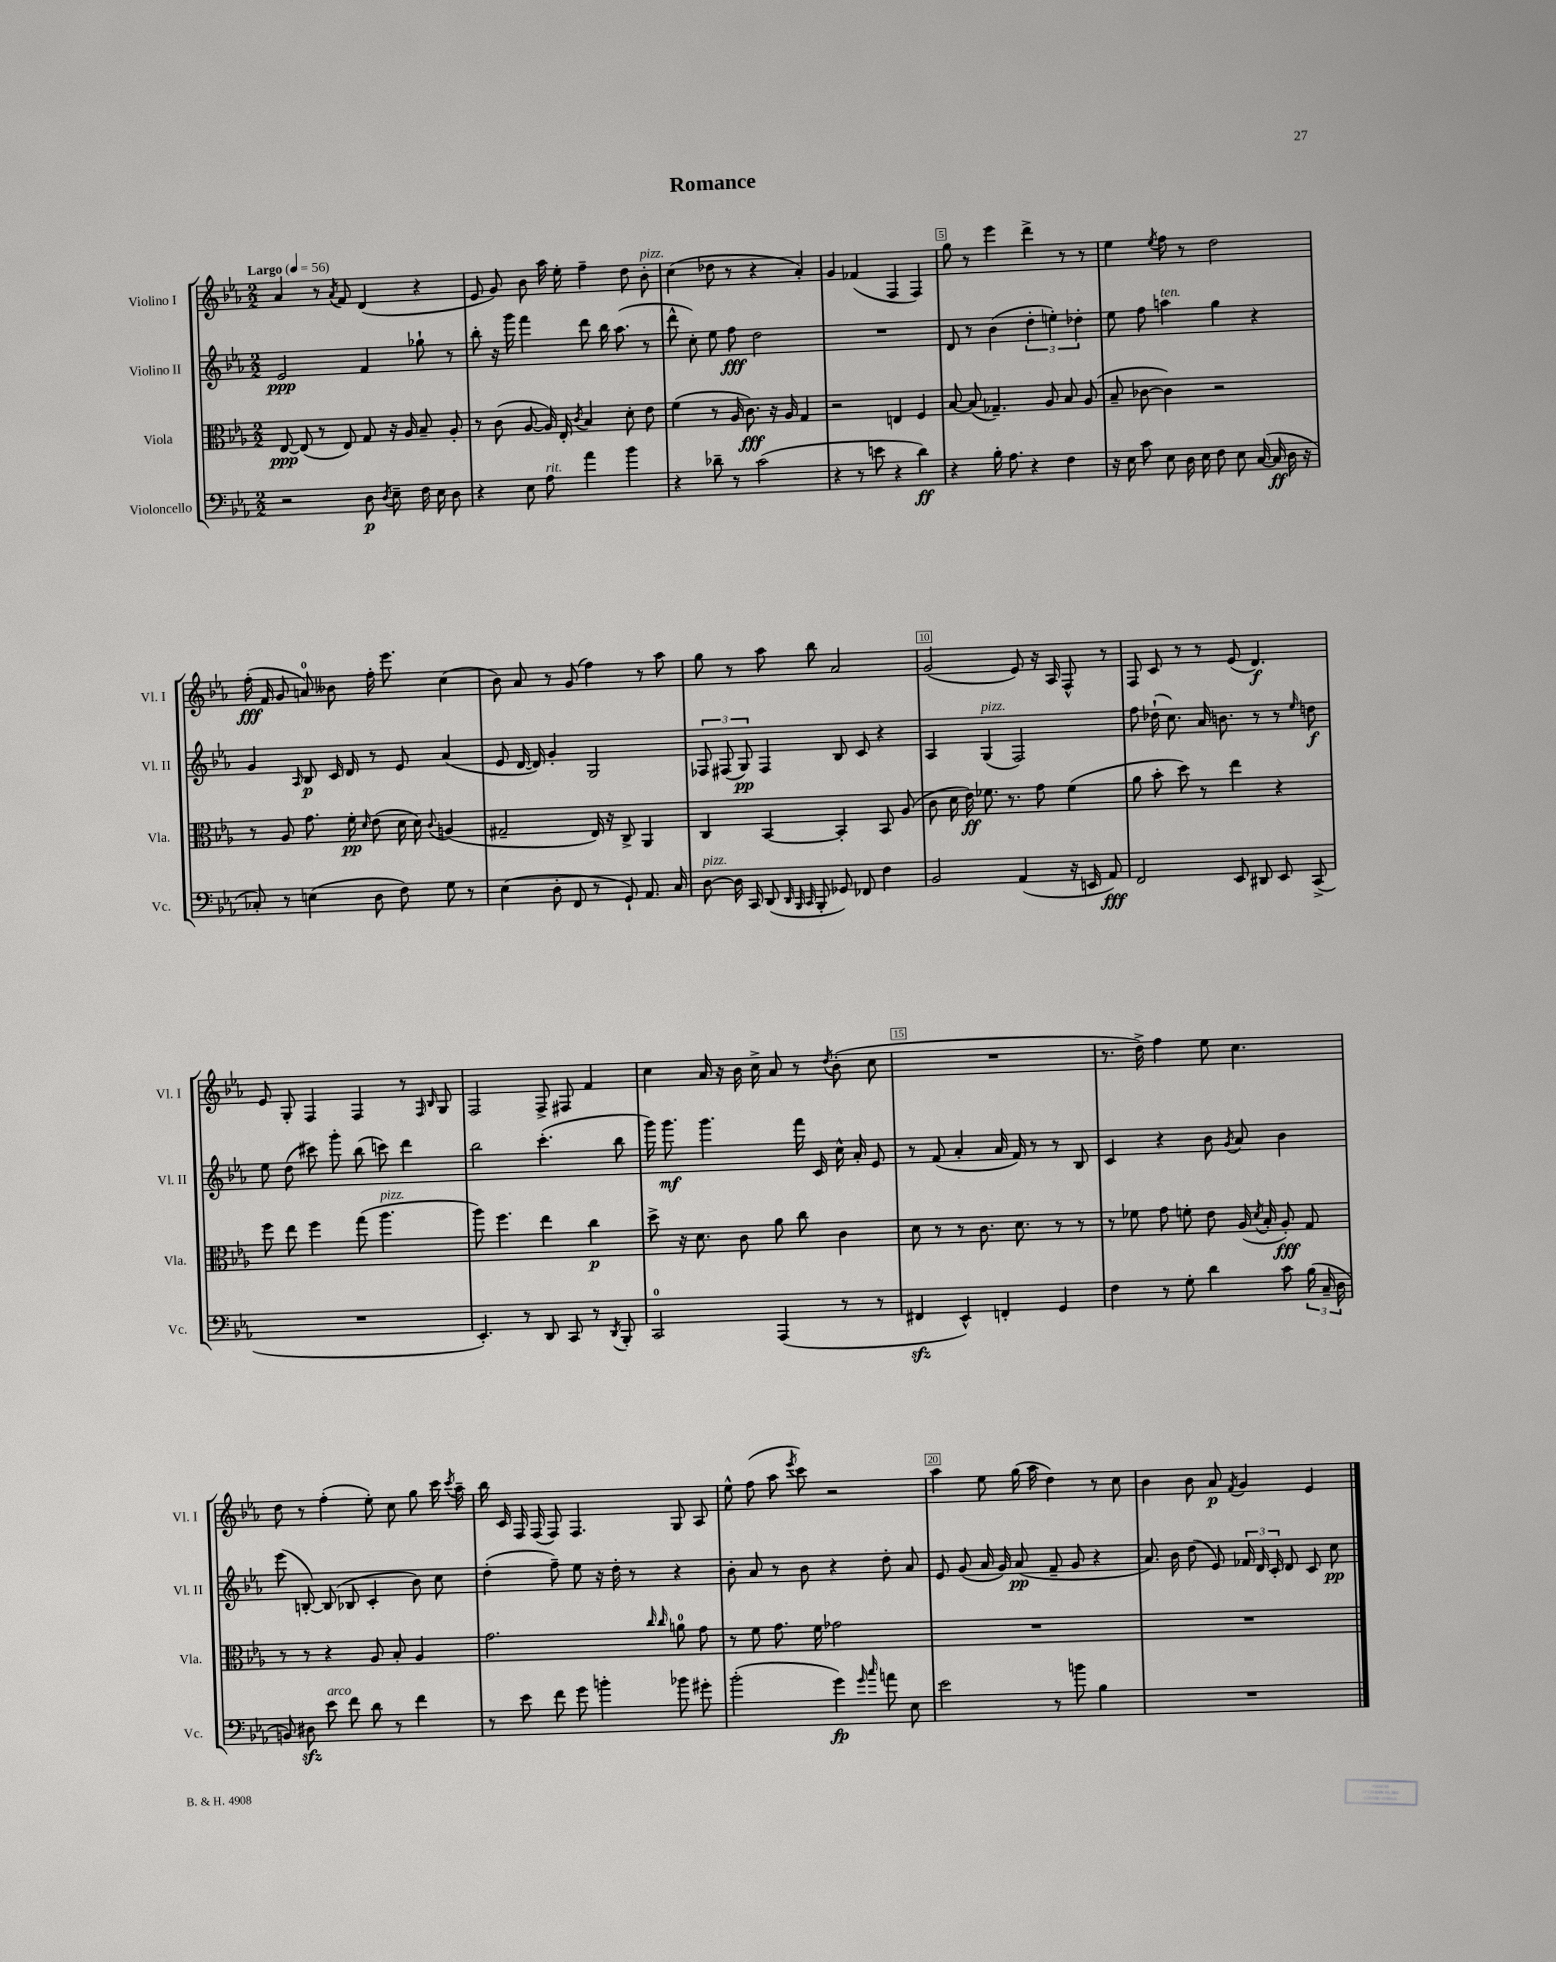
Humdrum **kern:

**kern	**kern	**kern	**kern
*staff4	*staff3	*staff2	*staff1
*clefF4	*clefC3	*clefG2	*clefG2
*k[b-e-a-]	*k[b-e-a-]	*k[b-e-a-]	*k[b-e-a-]
*M2/2	*M2/2	*M2/2	*M2/2
*MM56	*MM56	*MM56	*MM56
2r	[8E-/	2e-/	4a-/
.	(8E-/]	.	.
.	8r	.	8r
.	.	.	8qa-/
.	8E-/)	.	8f/
8D\	8G/	4f/	(4d/
8qD/	.	.	.
8E-~\	16r	.	.
.	16A-/	.	.
16F\	8B-~/	8gg-`\	4r
16E-\	.	.	.
8D\	8A-'/	8r	.
=	=	=	=
4r	8r	8bb-'\	8e-/
.	(8c\	16r	8g/)
.	.	16ggg\	.
8E-\	[8A-/	4fff\	8b-\
8A-\	16A-/])	.	16aa-\
.	16E-'/	.	16ee-'\
.	8qc/	.	.
4a-\	4B-/	8ddd\	4ff~\
.	.	16bb-\	.
.	.	(8.aa-\	.
4b-\	8d'\	.	8dd\
.	8e-\	8r	8b-'\
=	=	=	=
4r	(4f\	8ddd^^\	(4cc\
.	.	8cc'\)	.
8d-~\	8r	8ee-\	8dd-\
8r	16A-/	8ff\	8r
.	8.c\)	.	.
(2c\	.	2dd\	4r
.	16r	.	.
.	16A-/	.	.
.	4G/	.	4a-'/)
=	=	=	=
4r	2r	1r	4g/
8r	.	.	(4f-/
8e\	.	.	.
4r	4E/	.	4F/
4d\)	4F/	.	4F/)
=	=	=	=
4r	[8B-/	8d/	8gg\
.	(8B-/]	8r	8r
16B-'\	4.G-~/)	(4b-\	4eee-\
8.A-\	.	.	.
4r	.	6dd'\	4ddd^\
.	8A-/	.	.
.	.	6ee'\)	.
4F\	8B-/	.	8r
.	.	6dd-'\	.
.	(8A-/	.	8r
=	=	=	=
16r	8B-~/	8ee-\	4ee-\
16E-\	.	.	.
8c\	[8c-\	8ff\	.
.	.	.	8qee-/
8E-\	4c-\])	4aa\	8ff\
16D\	.	.	8r
16E-\	.	.	.
8F\	2r	4gg\	2dd\
8E-\	.	.	.
([16C/	.	4r	.
16C/]	.	.	.
16D\	.	.	.
16r	.	.	.
=	=	=	=
8C-'/)	8r	4g/	(16ff'\
.	.	.	16f/
8r	8A-/	.	8g/
.	.	16qqA-/	.
(4E\	8.g\	8B-/	8a/)
.	.	16c/	8b--\
.	16f'\	16d/	.
.	16qqd/	.	.
8D\	(8e-\	8r	16ff'\
.	.	.	8.eee-\
8F\)	16d\	8e-/	.
.	16d\)	.	.
.	8qqc/	.	.
8G\	(4A/	(4a-/	(4cc\
8r	.	.	.
=	=	=	=
(4E-\	2G#~/	8e-/	8b-\)
.	.	[16d/	8a-/
.	.	16d/])	.
8D'\	.	4g'/	8r
8FF/	.	.	(8g/
8r	16E-/)	2G/	4ff\)
.	16r	.	.
8GG`/)	8C^/	.	.
8.AA-/	4AA-/	.	8r
.	.	.	8aa-\
16C/	.	.	.
=	=	=	=
[8D\	4C/	12F-/	8gg\
.	.	(12F#/	.
16D\]	.	.	8r
.	.	12G/)	.
16CC/	.	.	.
(8DD/	[4BB-/	4F#/	8aa-\
32qqDD/	.	.	.
32qqBBB-/	.	.	.
32qqCC/	.	.	.
8BBB-'/	.	.	8bb-\
8GG-/)	4BB-'/]	8B-/	2a-/
8FF-/	.	8c/	.
4F\	8BB-/	4r	.
.	(8A-/	.	.
=	=	=	=
2BB-/	8c\	4A-/	(2g/
.	16d\	.	.
.	16e-\)	.	.
.	8.f-\	(4G/	.
.	8.r	.	.
(4AA-/	.	2F/)	8e-/)
.	8g\	.	16r
.	.	.	16A-/
16r	(4f-\	.	8F^^/
16EE/	.	.	.
8AA-/)	.	.	8r
=	=	=	=
2FF/	8a-\	8ff\	8F/
.	8b-'\	(16dd-`\	8c/
.	.	8.cc\)	.
.	8dd\)	.	8r
.	8r	16a-/	8r
.	.	8.b\	.
8EE-/	4ee-\	.	(8e-/
8DD#/	.	8r	4.d/)
8EE-/	4r	8r	.
.	.	16qqee-/	.
(8CC^/	.	8dd\	.
=	=	=	=
1r	8ff\	8ee-\	8e-/
.	8ee-\	(8dd\	8G'/
.	4ff\	8ccc#\)	4F/
.	.	8ggg'\	.
.	(8gg\	(8bb-\	4F/
.	4.aa-\	8ccc\)	.
.	.	4ddd\	8r
.	.	.	16qqF/
.	.	.	16qqB-/
.	.	.	8G/
=	=	=	=
4.EE-'/)	8aa-\)	2bb-\	2F/
.	4.ff\	.	.
8r	.	.	.
8DD/	4ee-\	(4.ccc'\	8F^/
8CC/	.	.	8F#/
8r	4cc\	.	4f/
8qDD/	.	.	.
8BBB-'/	.	8bb-\	.
=	=	=	=
2CC/	8dd^\	16ggg\)	4cc\
.	.	8.ggg\	.
.	16r	.	.
.	8.d\	.	.
.	.	4.ggg\	16a-/
.	.	.	16r
.	8c\	.	16b-\
.	.	.	16cc^\
(4AAA-/	8a-\	.	8a-/
.	8cc\	16fff\	8r
.	.	16c/	.
.	.	.	8qdd/
8r	4c\	16cc^^\	(8b-'\
.	.	16a-'/	.
8r	.	8e-/	8cc\
=	=	=	=
4FF#/	8d\	8r	1r
.	8r	(8f/	.
4EE-^^/)	8r	4a-'/	.
.	8.c\	.	.
4FF'/	.	16a-/	.
.	8.d\	16f/)	.
.	.	8r	.
4GG/	8r	8r	.
.	8r	8B-/	.
=	=	=	=
4F\	8r	4c/	8.r
.	8f-\	.	.
.	.	.	16dd^\)
8r	8g\	4r	4ff\
8G'\	8f'\	.	.
4d\	8e-\	8b-\	8ee-\
.	.	8qg/	.
.	(16A-/	8a-/	4.cc\
.	8qd/	.	.
.	16B-'/	.	.
8c\	8A-'/)	4b-\	.
(24B-\	8G/	.	.
24C~/	.	.	.
24D\	.	.	.
=	=	=	=
8BB/)	8r	(8eee-\	8dd\
8D#\	8r	[8B'/)	8r
8e-\	4r	(8B/]	(4ff'\
8f\	.	8B-/	.
8d\	8A-/	4c'/	8ee-'\)
8r	8B-'/	.	8cc\
4f\	4A-/	8b-\)	8gg\
.	.	8cc\	16ccc\
.	.	.	8qccc/
.	.	.	16aa-~\
=	=	=	=
8r	2.g\	(4dd'\	16bb-\
.	.	.	16c/
8e-\	.	.	16F/
.	.	.	(16F/
8f\	.	8ff~\)	8F/)
8g\	.	8ee-\	4.F/
4b'\	.	16r	.
.	.	16dd'\	.
.	.	8r	.
.	16qqcc/	.	.
.	16qqcc/	.	.
8b-\	8a\	4r	8G/
8g#'\	8g\	.	8A-/
=	=	=	=
(2b-'\	8r	8b-'\	8ee-^^\
.	8f\	8a-/	(8ff\
.	8.g\	8r	8aa-\
.	.	.	8qeee-/
.	.	8b-\	8ccc\)
.	16f\	.	.
4g\)	2g-\	4r	2r
16qqg/	.	.	.
16qqcc/	.	.	.
8a\	.	8dd'\	.
8E-\	.	8a-/	.
=	=	=	=
2e-\	1r	8e-/	4aa-\
.	.	(8g/	.
.	.	16a-/	8ee-\
.	.	16g/)	.
.	.	(8a-/	(16gg\
.	.	.	16aa-\
8r	.	8f~/	4dd\)
8b\	.	8g/	.
4B-\	.	4r	8r
.	.	.	8cc\
=	=	=	=
1r	1r	8.a-/)	4b-\
.	.	16b-\	.
.	.	(8dd\	8b-\
.	.	8e-/)	8a-/
.	.	.	8qf/
.	.	24f-/	4g/
.	.	24d/	.
.	.	24c'/	.
.	.	8d/	.
.	.	8c/	4e-/
.	.	8cc\	.
==	==	==	==
*-	*-	*-	*-
